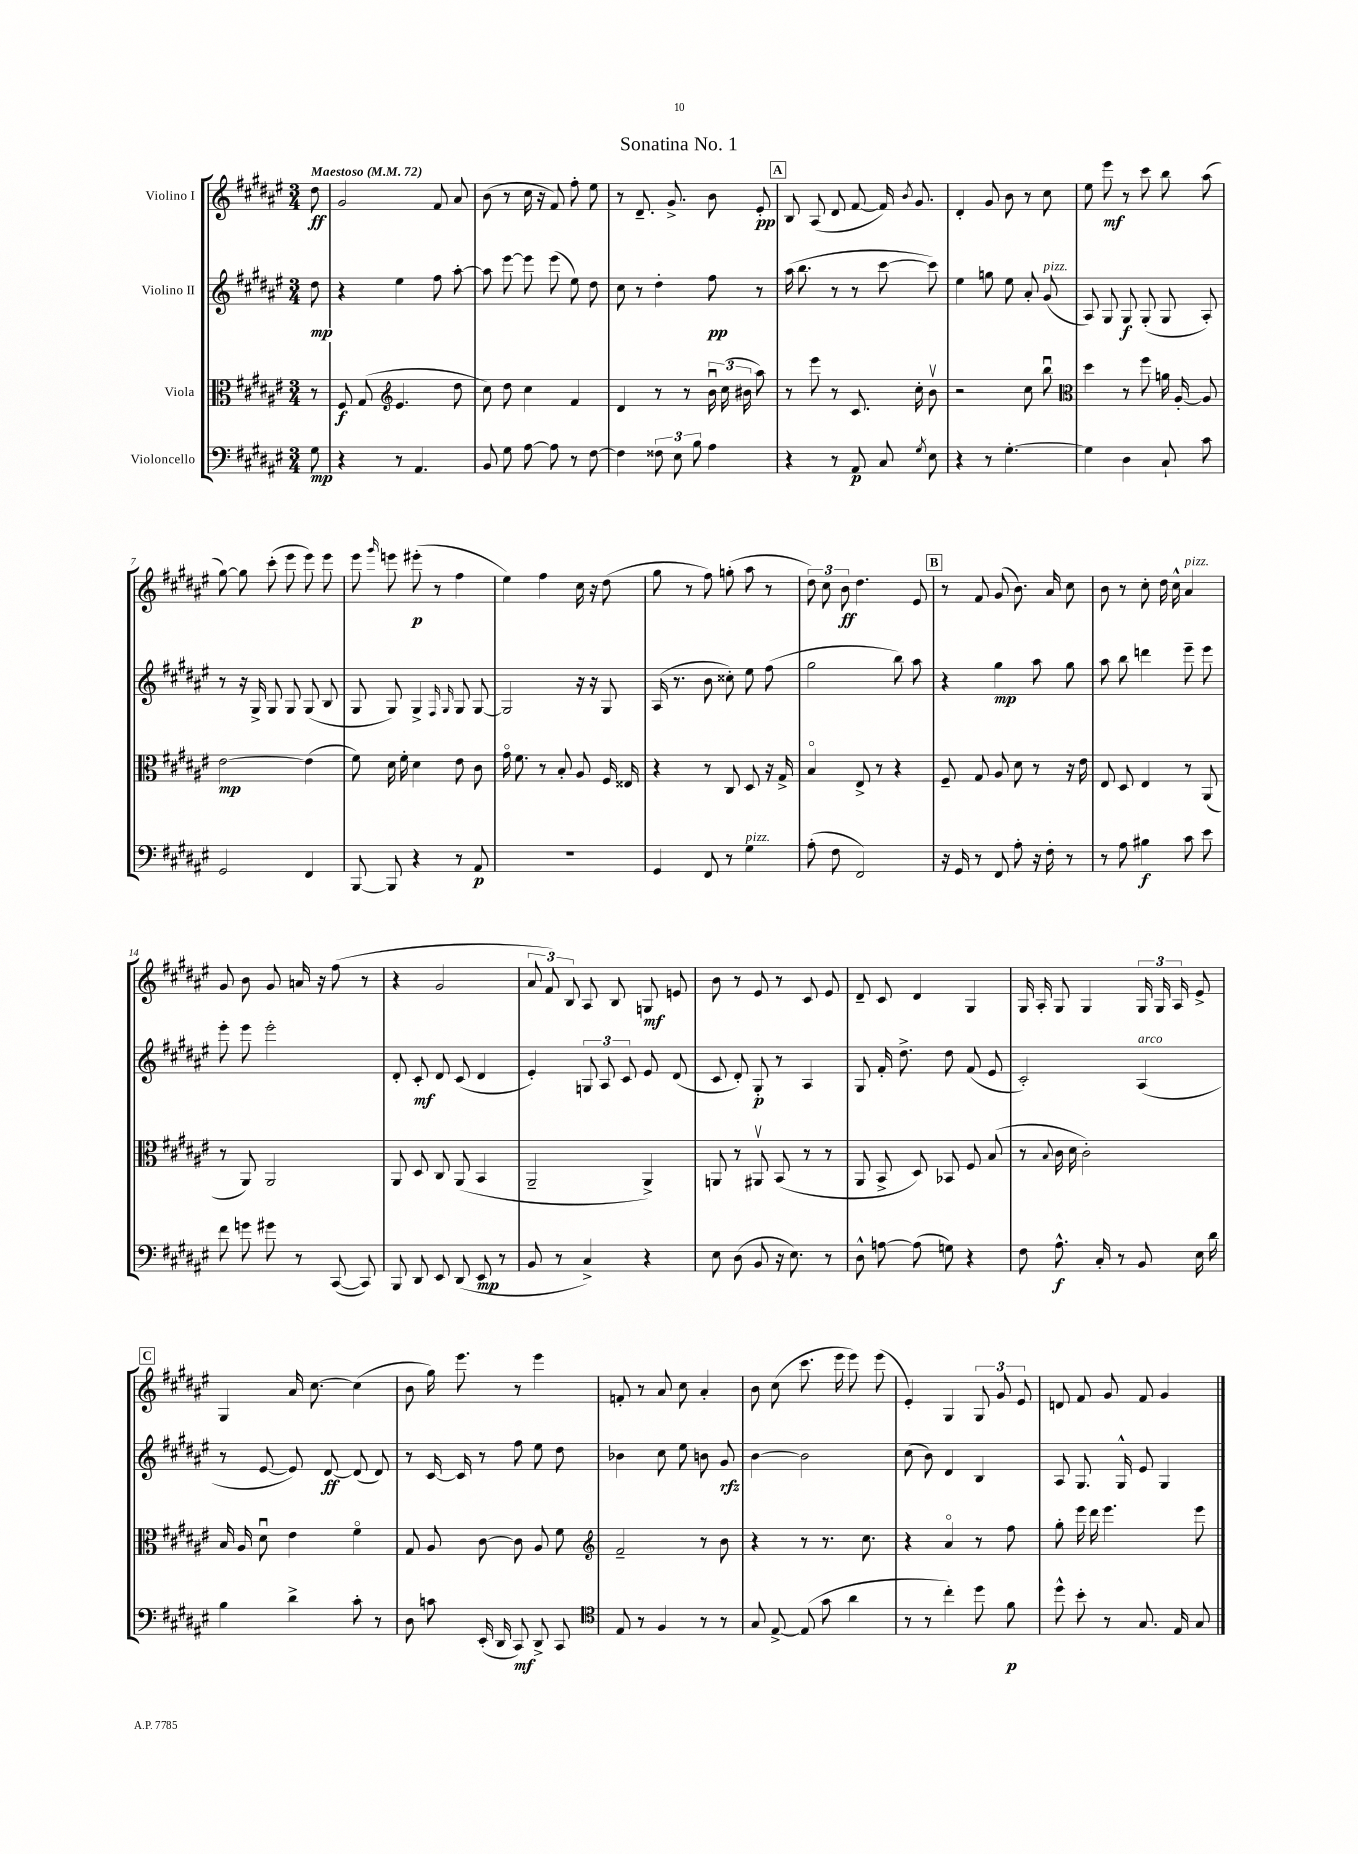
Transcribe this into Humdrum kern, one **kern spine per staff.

**kern	**kern	**kern	**kern
*staff4	*staff3	*staff2	*staff1
*clefF4	*clefC3	*clefG2	*clefG2
*k[f#c#g#d#a#e#]	*k[f#c#g#d#a#e#]	*k[f#c#g#d#a#e#]	*k[f#c#g#d#a#e#]
*M3/4	*M3/4	*M3/4	*M3/4
*MM72	*MM72	*MM72	*MM72
8G#\	8r	8dd#\	8dd#\
=	=	=	=
4r	8F#/	4r	2g#/
.	(8G#/	.	.
*	*clefG2	*	*
8r	4.e#/	4ee#\	.
4.AA#/	.	.	.
.	.	8ff#\	8f#/
.	8dd#\	[8aa#'\	8a#/
=	=	=	=
8BB/	8cc#\)	8aa#\]	(8b\
8G#\	8dd#\	[8eee#\	8r
[8A#\	4cc#\	8eee#\]	16cc#\
.	.	.	16r
8A#\]	.	(8eee#\	8f#/)
8r	4f#/	8ee#\)	8ff#'\
[8F#\	.	8dd#\	8ee#\
=	=	=	=
4F#\]	4d#/	8cc#\	8r
.	.	8r	8.d#~/
12F##\	8r	4dd#'\	.
.	.	.	8.g#^/
12E#\	.	.	.
.	8r	.	.
12B\	.	.	.
4A#\	24bu\	8ff#\	8b\
.	(24cc#\	.	.
.	24b#\	.	.
.	8aa#\)	8r	8e#'/
=	=	=	=
4r	8r	(16aa#\	8B/
.	.	8.bb\	.
.	8eee#\	.	(8A#/
8r	8r	8r	8d#/
8AA#/	8.c#/	8r	[8f#/
8C#/	.	[8ccc#\	16f#/])
.	.	.	8qb/
.	16cc#'\	.	8.g#/
8qG#/	.	.	.
8E#\	8bv\	8ccc#\])	.
=	=	=	=
4r	2r	4ee#\	4d#'/
8r	.	8gg\	8g#/
[4.G#'\	.	8ee#\	8b\
.	8cc#\	8a#'/	8r
.	8bbu\	(8g#/	8cc#\
=	=	=	=
*	*clefC3	*	*
4G#\]	4dd#\	8A#/)	8ee#\
.	.	8G#/	8eee#\
4D#\	8r	8G#/	8r
.	8ff#\	(8G#'/	8ccc#\
8C#`/	16a\	8G#/	8bb\
.	[16A#'/	.	.
8c#\	8A#/]	8A#'/)	(8aa#\
=	=	=	=
2GG#/	[2e#\	8r	[8gg#\)
.	.	16r	8gg#\]
.	.	16G#^/	.
.	.	8G#/	(8ccc#'\
.	.	8G#/	8eee#\
4FF#/	(4e#\]	(8G#/	8eee#\)
.	.	8B/	8eee#\
=	=	=	=
[8BBB/	8f#\)	8G#/	8eee#\
.	.	.	16qqggg#/
8BBB/]	16d#\	8G#/)	8eee\
.	16f#'\	.	.
4r	4d#\	4G#^/	(8eee#'\
.	.	.	8r
.	.	16qqF#/	.
.	.	16qqG#/	.
8r	8e#\	8G#/	4ff#\
8AA#/	8c#\	[8G#/	.
=	=	=	=
2.r	16g#o\	2G#/]	4ee#\)
.	8.f#\	.	.
.	8r	.	4ff#\
.	8B'/	.	.
.	8A#/	16r	16cc#\
.	.	16r	16r
.	16F#/	8G#/	(8dd#\
.	16E##/	.	.
=	=	=	=
4GG#/	4r	(16A#/	8gg#\
.	.	8.r	.
.	.	.	8r
8FF#/	8r	8b\	8ff#\)
8r	8C#/	8cc##'\)	(8gg'\
4G#\	8D#/	8ee#\	8aa#\
.	16r	(8ff#\	8r
.	16G#^/	.	.
=	=	=	=
(8A#'\	4Bo/	2gg#\	12dd#\)
.	.	.	12cc#\
8F#\	.	.	.
.	.	.	12b\
2FF#/)	8E#^/	.	4.dd#\
.	8r	.	.
.	4r	8bb\)	.
.	.	8aa#\	8e#/
=	=	=	=
16r	8F#~/	4r	8r
16GG#/	.	.	.
8r	8G#/	.	8f#/
8FF#/	8A#/	4gg#\	(8g#/
8A#'\	8d#\	.	8.b\)
16r	8r	8aa#\	.
16F#'\	.	.	16a#/
8r	16r	8gg#\	8cc#\
.	16e#\	.	.
=	=	=	=
8r	8E#/	8aa#\	8b\
8A#\	8D#/	8bb\	8r
4B#\	4E#/	4ddd\	8cc#'\
.	.	.	16dd#\
.	.	.	16cc#^^\
8c#\	8r	8eee#~\	4a#/
8e#\	(8AA#/	8eee#\	.
=	=	=	=
8f#\	8r	8eee#'\	8g#/
8g\	8AA#/)	8eee#\	8b\
8g#\	2AA#/	2eee#'\	8g#/
8r	.	.	16a/
.	.	.	16r
([8CC#/	.	.	(8ff#\
8CC#/])	.	.	8r
=	=	=	=
8BBB/	8AA#/	8d#'/	4r
8DD#/	8D#/	8c#'/	.
8EE#/	8C#/	8d#/	2g#/
(8DD#/	(8AA#/	(8c#/	.
8EE#/	4BB/	4d#/	.
8r	.	.	.
=	=	=	=
8BB/	2AA#~/	4e#'/)	12a#/
.	.	.	12f#/)
8r	.	.	.
.	.	.	12B/
4C#^/)	.	12G/	8A#/
.	.	12A#/	.
.	.	.	8B/
.	.	12c#/	.
4r	4AA#^/)	8e#/	8G/
.	.	(8d#/	8e/
=	=	=	=
8E#\	8AA/	8c#/	8b\
(8D#\	8r	8d#'/)	8r
8BB/	8AA#v/	8G#'/	8e#/
16r	(8BB/	8r	8r
8.E#\)	.	.	.
.	8r	4A#/	8c#/
8r	8r	.	8e#/
=	=	=	=
8D#^^\	8AA#/	8G#/	8d#~/
[8A\	8BB^/	16f#'/	8c#/
.	.	8.dd#^\	.
(8A\]	8D#/)	.	4d#/
8G\)	8BB-/	8dd#\	.
4r	8F#/	(8f#/	4G#/
.	(8B/	8e#/	.
=	=	=	=
8F#\	8r	2c#'/)	16G#/
.	.	.	16A#'/
.	8qqB/	.	.
8.A#^^\	16c#\	.	8G#/
.	16d#\	.	.
.	2c#'\)	.	4G#/
16C#'/	.	.	.
8r	.	.	.
8BB/	.	(4A#/	24G#/
.	.	.	24G#/
.	.	.	24A#/
16E#\	.	.	8e#^/
16d#\	.	.	.
=	=	=	=
4B\	16B/	8r	4G#/
.	16A#/	.	.
.	8d#u\	[8e#/	.
4d#^\	4e#\	8e#/])	16a#/
.	.	.	[8.cc#\
.	.	[8d#/	.
8c#'\	4f#o\	(8d#/]	(4cc#\]
8r	.	8d#/)	.
=	=	=	=
8D#\	8G#/	8r	8b\
8c\	8A#/	[16c#/	16gg#\)
.	.	16c#/]	8.eee#\
(16EE#'/	[8c#\	8r	.
16DD#/	.	.	.
8CC#/)	8c#\]	8ff#\	8r
8DD#^/	8A#/	8ee#\	4eee#\
8CC#/	8f#\	8dd#\	.
=	=	=	=
*clefC4	*clefG2	*	*
8E#/	2f#~/	4b-\	8f'/
8r	.	.	8r
4F#/	.	8cc#\	8a#/
.	.	8ee#\	8cc#\
8r	8r	8b\	4a#'/
8r	8b\	8g#/	.
=	=	=	=
8G#/	4r	[4b\	8b\
[8E#^/	.	.	(8cc#\
(8E#/]	8r	2b\]	8.ccc#\
8g#\	8.r	.	.
.	.	.	16eee#\
4a#\	.	.	8eee#\)
.	8.cc#\	.	.
.	.	.	(8eee#\
=	=	=	=
8r	4r	(8cc#\	4e#'/)
8r	.	8b\)	.
4cc#'\)	4a#o/	4d#/	4G#/
8dd#\	8r	4B/	12G#/
.	.	.	12g#/
8f#\	8ff#\	.	.
.	.	.	12e#/
=	=	=	=
8dd#^^\	8gg#'\	8A#/	8d/
8b'\	16eee#\	8.G#/	8f#/
.	16ddd#\	.	.
8r	4.eee#\	.	8g#/
.	.	16G#^^/	.
8.G#/	.	8e#/	8f#/
.	.	4G#/	4g#/
16E#/	.	.	.
8G#/	8eee#\	.	.
==	==	==	==
*-	*-	*-	*-
